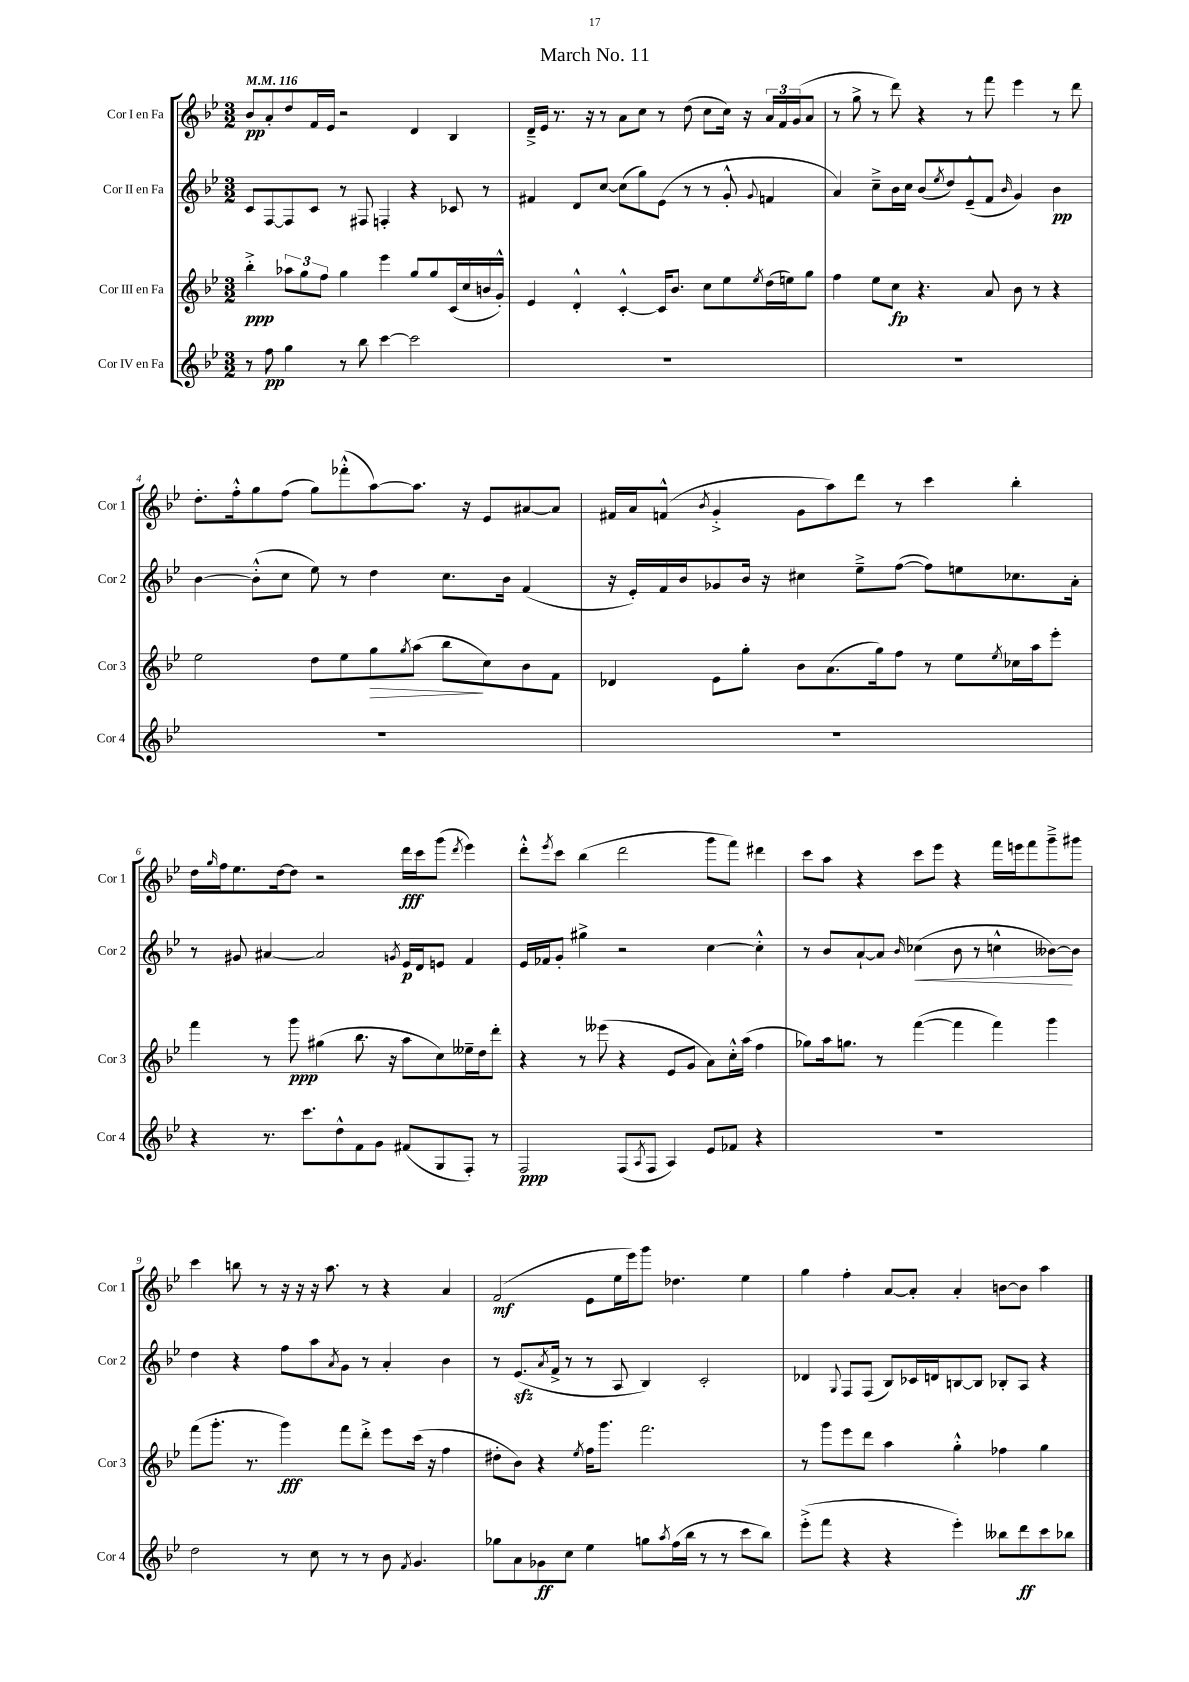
\header { title = "March No. 11" }
<<
\new StaffGroup <<
\new Staff = "s0" \with { instrumentName = "Cor I en Fa" shortInstrumentName = "Cor 1" } {
    \clef treble \key bes \major \numericTimeSignature \time 3/2 \tempo 4 = 116
    bes'8\pp a'8-. d''8 f'16 ees'16 r2 d'4 bes4 |
    d'16---> ees'16 r8. r16 r8 a'8 c''8 r8 d''8( c''8 c''16) r16 \tuplet 3/2 { a'16 f'16 g'16( } a'8 |
    r8 g''8-> r8 d'''8) r4 r8 f'''8 ees'''4 r8 d'''8 |
    d''8.-. f''16-.-^ g''8 f''8( g''8) fes'''8-.-^( a''8~) a''8. r16 ees'8 ais'8~ ais'8 |
    fis'16 a'16 f'8-^( \acciaccatura { bes'8 } g'4-.-> g'8 a''8) d'''8 r8 c'''4 bes''4-. |
    d''16 \grace { g''16 } f''16 ees''8. d''16~ d''8 r2 d'''16\fff c'''16 g'''8( \acciaccatura { d'''8 } ees'''4) |
    d'''8-.-^ \acciaccatura { ees'''8 } c'''8 bes''4( d'''2 g'''8 f'''8) dis'''4 |
    c'''8 a''8 r4 c'''8 ees'''8 r4 f'''16 e'''16 f'''8 g'''8---> gis'''8 |
    c'''4 b''8 r8 r16 r16 r16 a''8. r8 r4 a'4 |
    f'2\mf( ees'8 ees''16 ees'''16) g'''8 des''4. ees''4 |
    g''4 f''4-. a'8~ a'8-. a'4-. b'8~ b'8 a''4 \bar "|." |
}
\new Staff = "s1" \with { instrumentName = "Cor II en Fa" shortInstrumentName = "Cor 2" } {
    \clef treble \key bes \major \numericTimeSignature \time 3/2
    c'8 f8~ f8 c'8 r8 fis8 f4-. r4 ces'8 r8 |
    fis'4 d'8 c''8~ c''8( g''8) ees'8( r8 r8 g'8-.-^ \appoggiatura { g'8 } f'4 |
    a'4) c''8---> bes'16 c''16 bes'8( \acciaccatura { ees''8 } d''8) ees'8---^( f'8 \grace { bes'16 } g'4) bes'4\pp |
    bes'4~ bes'8-.-^( c''8 ees''8) r8 d''4 c''8. bes'16 f'4( |
    r16 ees'16-.) f'16 bes'16 ges'8 bes'16 r16 cis''4 ees''8---> f''8~( f''8) e''8 ces''8. a'16-. |
    r8 gis'8 ais'4~ ais'2 \acciaccatura { g'8 } ees'16\p d'16 e'8 f'4 |
    ees'16 fes'16 g'8-. gis''4-> r2 c''4~ c''4-.-^ |
    r8 bes'8 a'8~-! a'8 \grace { bes'16 } ces''4\<( bes'8 r8 c''4-^ beses'8~\!) beses'8 |
    d''4 r4 f''8 a''8 \acciaccatura { a'8 } g'8 r8 a'4-. bes'4 |
    r8 ees'8.\sfz( \acciaccatura { a'8 } f'16-> r8 r8 a8 bes4) c'2-. |
    des'4 \appoggiatura { g8 } f8 f8( bes8) ces'16 d'16 b8~ b8 bes8-. a8 r4 \bar "|." |
}
\new Staff = "s2" \with { instrumentName = "Cor III en Fa" shortInstrumentName = "Cor 3" } {
    \clef treble \key bes \major \numericTimeSignature \time 3/2
    bes''4-.->\ppp \tuplet 3/2 { aes''8 g''8 f''8 } g''4 ees'''4 g''8 g''8 c'16( c''16 b'16 g'16-.-^) |
    ees'4 d'4-.-^ c'4~-.-^ c'16 bes'8. c''8 ees''8 \acciaccatura { ees''8 } d''16( e''16) g''8 |
    f''4 ees''8 c''8\fp r4. a'8 bes'8 r8 r4 |
    ees''2 d''8 ees''8 g''8\> \acciaccatura { g''8 } a''8( bes''8\! c''8) bes'8 f'8 |
    des'4 ees'8 g''8-. bes'8 a'8.( g''16) f''8 r8 ees''8 \acciaccatura { ees''8 } ces''16 a''16 ees'''8-. |
    f'''4 r8 g'''8\ppp gis''4( bes''8. r16 a''8 c''8) eeses''16-- d''16 d'''8-. |
    r4 r8 eeses'''8( r4 ees'8 g'8 a'8) c''16-.-^ a''16( f''4 |
    ges''8) a''16 g''8. r8 f'''4~( f'''4 f'''4) g'''4 |
    f'''8( g'''8.-. r8. g'''4\fff) f'''8 d'''8-.-> ees'''8 c'''16( r16 f''4 |
    dis''8-. bes'8) r4 \acciaccatura { ees''8 } f''16 g'''8. f'''2. |
    r8 g'''8 ees'''8 d'''8 a''4 g''4-.-^ fes''4 g''4 \bar "|." |
}
\new Staff = "s3" \with { instrumentName = "Cor IV en Fa" shortInstrumentName = "Cor 4" } {
    \clef treble \key bes \major \numericTimeSignature \time 3/2
    r8 f''8\pp g''4 r8 bes''8 c'''4~ c'''2 |
    R1. |
    R1. |
    R1. |
    R1. |
    r4 r8. c'''8. d''8-^ f'8 g'8 fis'8( g8 f8-.) r8 |
    f2\ppp f8( \acciaccatura { a8 } f8 a4) ees'8 fes'8 r4 |
    R1. |
    d''2 r8 c''8 r8 r8 bes'8 \acciaccatura { f'8 } g'4. |
    ges''8 a'8 ges'8\ff c''8 ees''4 g''8 \acciaccatura { a''8 } f''16( bes''16 r8 r8 c'''8 bes''8) |
    ees'''8-.->( f'''8 r4 r4 ees'''4-.) beses''8 d'''8\ff c'''8 bes''8 \bar "|." |
}
>>
>>
